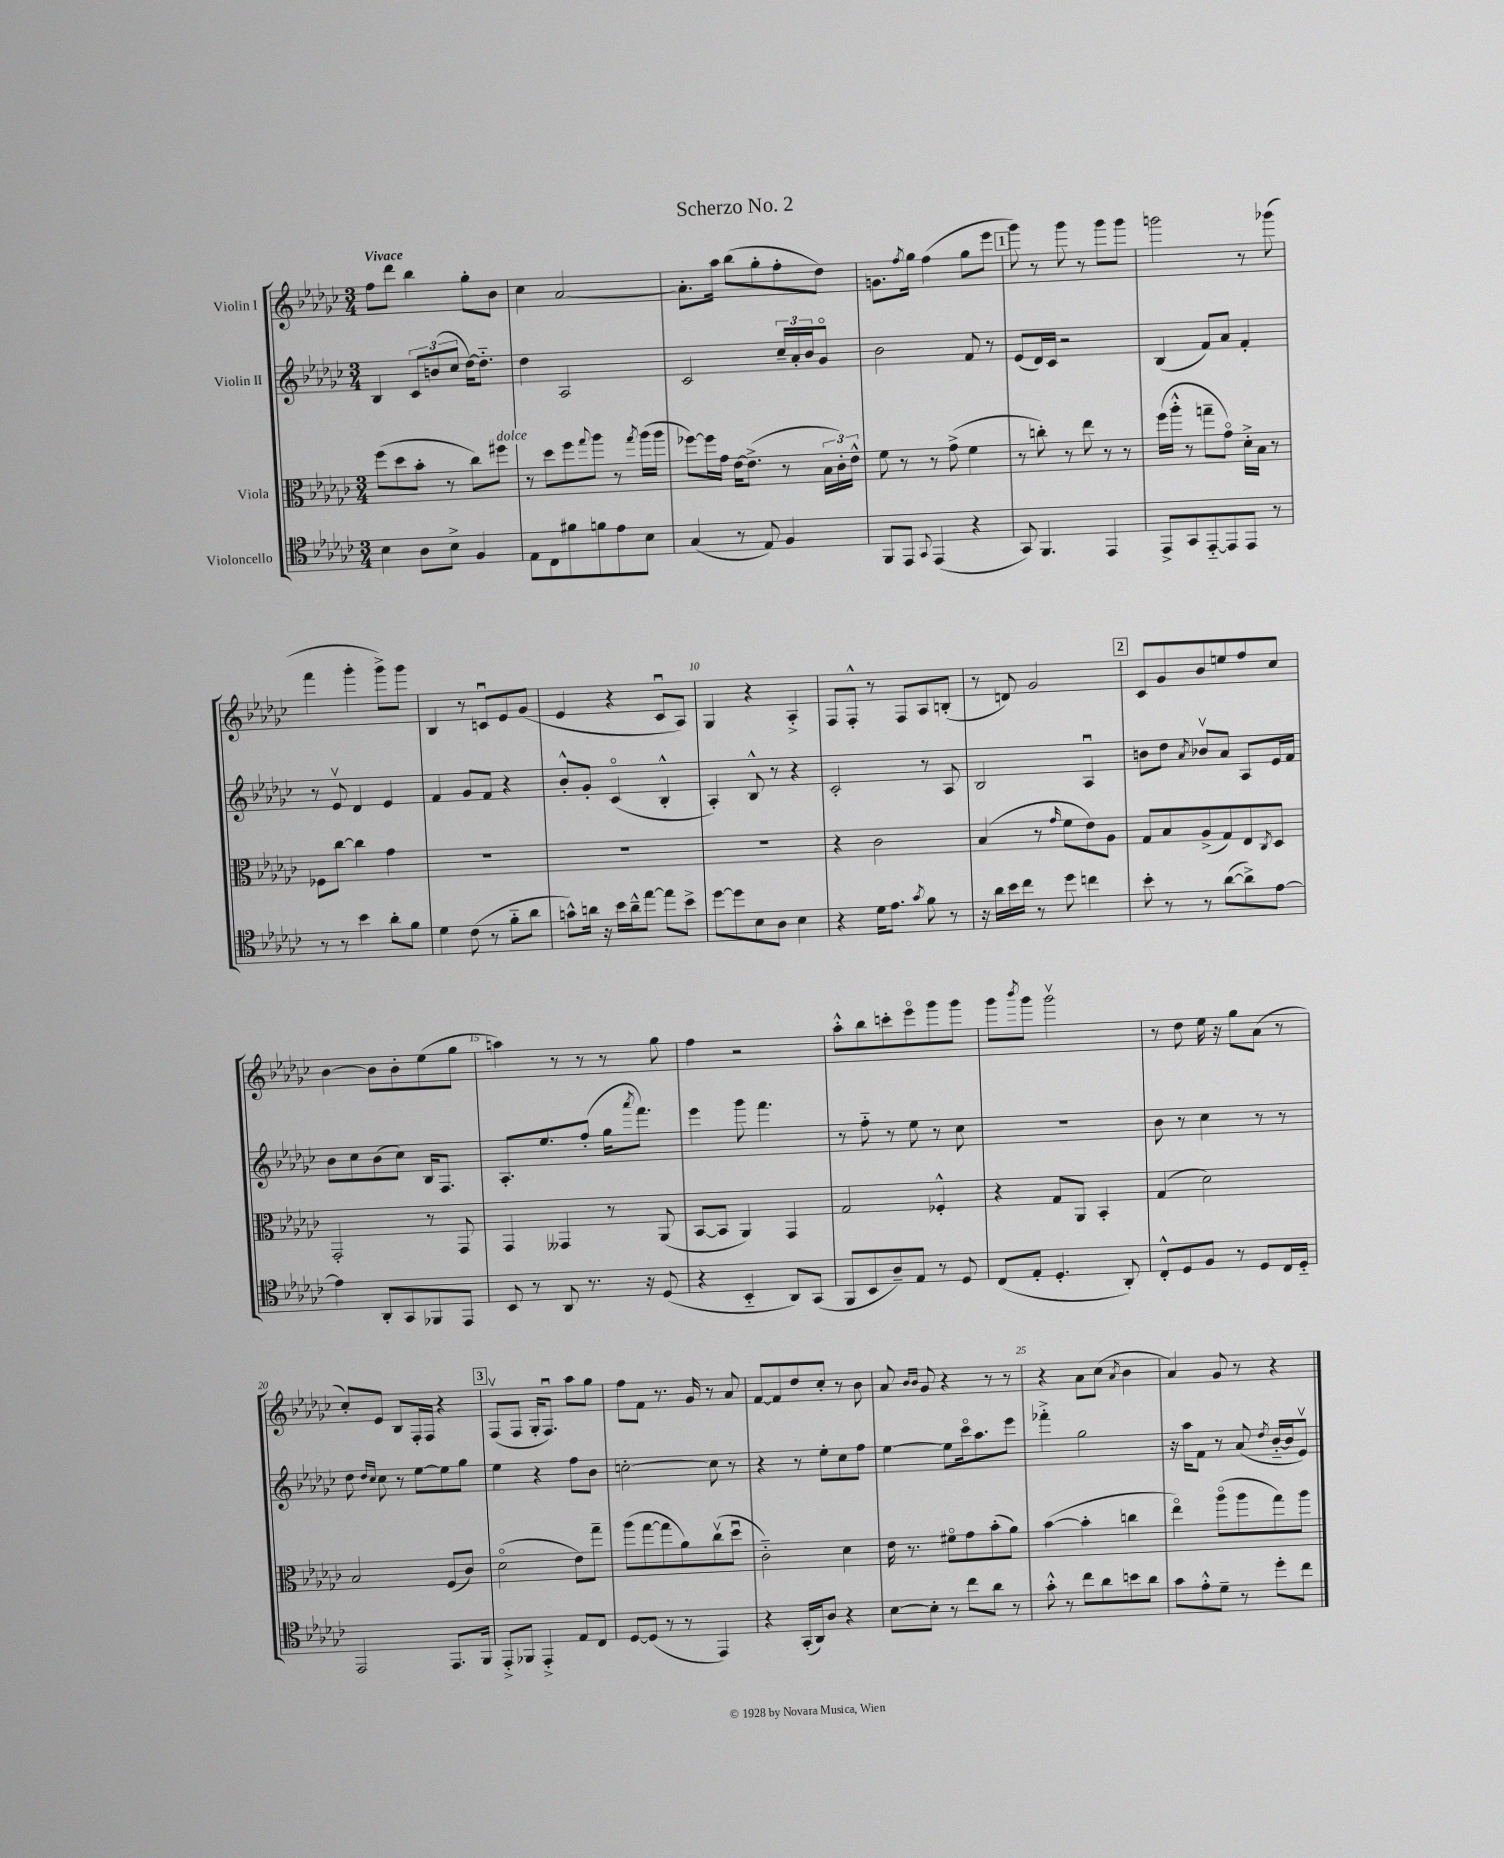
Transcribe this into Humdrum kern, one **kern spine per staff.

**kern	**kern	**kern	**kern
*staff4	*staff3	*staff2	*staff1
*clefC4	*clefC3	*clefG2	*clefG2
*k[b-e-a-d-g-c-]	*k[b-e-a-d-g-c-]	*k[b-e-a-d-g-c-]	*k[b-e-a-d-g-c-]
*M3/4	*M3/4	*M3/4	*M3/4
4B-	(8ff	4B-	8ff
.	8dd-	.	8ddd-
8A-	8b-'	12c-	4bb-
.	.	(12b	.
8B-^	8r	.	.
.	.	12cc-	.
4F	8cc-)	[16dd-)	8gg-'
.	.	8.dd-'~]	.
.	8ff#	.	8b-
=	=	=	=
8E-	8r	4dd-	4cc-
8C-	8dd-	.	.
8f#	8ff	2A-	[2a-
.	8qqgg-	.	.
8f	8aa-	.	.
8e-	8r	.	.
.	8qgg-	.	.
8B-	(16aa-	.	.
.	16aa-	.	.
=	=	=	=
(4G-	[8ff-)	2c-	8.a-']
.	16ff-]	.	.
.	16g-	.	16aa-
8r	[16e-	.	(8bb-
.	(8.e-^]	.	.
8E-)	.	.	8gg-'
4F	8r	24cc-~	8ff'
.	.	24a-'	.
.	.	24b-	.
.	24B-	8g-o	8dd-)
.	24c-')	.	.
.	24e-^^	.	.
=	=	=	=
8FF	8f	2b-	8.g
8EE-	8r	.	.
.	.	.	8qff
.	.	.	16gg-
8qqGG-	.	.	.
(4EE-	8r	.	(4ff
.	(8g-^	.	.
4r	4f	8f	8gg-
.	.	8r	8eee-
=	=	=	=
8GG-)	8r	(8e-	8ggg-)
4.FF	8cc')	16d-)	8r
.	.	16c-	.
.	8r	2r	8ggg-
.	8ee-	.	8r
4EE-	8r	.	8ggg-
.	8r	.	8ggg-
=	=	=	=
8EE-^	(16ff	(4B-	2ggg
.	16aa-'^^	.	.
8GG-	8r	.	.
[8EE-'~	8gg~	8f)	.
8EE-]	8g-o)	8a-	.
8EE-	16d-'^	4f'	8r
.	16B-	.	.
8r	8r	.	(8ggg-
=	=	=	=
8r	8F-	8r	4fff
8r	[8cc-	8e-v	.
4b-	4cc-]	4d-	4ggg-'
8a-'	4g-	4e-	8ggg-^)
8f	.	.	8ggg-
=	=	=	=
4d-	2.r	4f	4B-
(8c-	.	8g-	8r
8r	.	8f	8cu
8f'~	.	4r	8e-
8a-	.	.	(8g-
=	=	=	=
8g^^)	2.r	8b-'^^	4e-
16a	.	8g-'	.
16r	.	.	.
16b-	.	(4c-o	4r
16a~^^	.	.	.
[8ee-	.	.	.
8ee-]	.	4B-'^^	8c-u
8b-^	.	.	8A-)
=	=	=	=
[8dd-	2.r	4A-')	4G-
8dd-]	.	.	.
8B-	.	8B-^^	4r
8A-	.	8r	.
4B-	.	4r	4A-'^
=	=	=	=
4r	4r	2c-'	8F
.	.	.	8F'^^
16d-	2c-	.	8r
8.e-	.	.	.
.	.	.	8F
8qg-	.	.	.
8f	.	8r	8A-
8r	.	8A-	(8B'
=	=	=	=
16r	(4B-	2B-	8r
16a-	.	.	.
16b-	.	.	8d)
16cc-	.	.	.
8r	8r	.	2g-
.	16qqg-	.	.
8dd-	8f	.	.
4cc	8e-)	4A-u	.
.	8A-	.	.
=	=	=	=
8b-'	8G-	8b	8c-
8r	8B-	8dd-	8g-
.	.	8qa-	.
8r	(8A-^	8b-v	8b-
([8a-	8G-)	8a-	8ee
8a-^])	8E-	8A-	8ff
.	8qC-	.	.
[8e-	8D-	16e-	8cc-
.	.	16f	.
=	=	=	=
4e-]	2GG-'	8b-	[4b-
.	.	8cc-	.
8AA-'	.	(8b-	8b-]
8GG-	.	8cc-)	8b-'
8FF-	8r	16B-	(8ee-
.	.	8.F	.
8EE-	8GG-	.	8gg-
=	=	=	=
8BB-	4GG-	8.A-'	4aa)
8r	.	.	.
.	.	8.ee-	.
8AA-	4GG--	.	8r
8.r	.	(8ff'	8r
.	8r	16gg-	8r
.	.	8qaaa-	.
16r	.	8.fff)	.
(8D-	(8AA-	.	8gg-
=	=	=	=
4r	[8BB-	4eee-	4ff
.	8BB-]	.	.
4BB-'~	4AA-)	8ggg-	2r
.	.	4.fff	.
8AA-)	4GG-	.	.
(8GG-	.	.	.
=	=	=	=
8FF	2G-	8r	8aa-'^^
8BB-	.	8ff'~	8bb-
8A-~)	.	8r	8ccc'
8E-	.	8ee-	8eee-o
8r	4F-'^^	8r	8ggg-
8D-	.	8cc-	8ggg-
=	=	=	=
(8C-	4r	2.r	8ggg-
.	.	.	8qbbb-
8E-'	.	.	8ggg-
4.D-'	8G-	.	2ggg-v
.	8AA-	.	.
.	4BB-'	.	.
8AA-')	.	.	.
=	=	=	=
8C-'^^	(4G-	8b-	8r
8D-	.	8r	8dd-
8F	2d-)	4cc-	16ee-
.	.	.	16r
8r	.	.	8gg-
8D-	.	8r	(8a-
16C-	.	8r	8r
16D-'~	.	.	.
=	=	=	=
2EE-	2B-	8dd-	8cc-')
.	.	16qqdd-	.
.	.	16qqcc-	.
.	.	8cc-	8e-
.	.	8r	8B-
.	.	[8ee-	16F'
.	.	.	16F
8.EE-	(8F	8ee-]	4r
.	8c-)	8gg-	.
16FF	.	.	.
=	=	=	=
8EE-'^	(2d-o	4ee-	(8Fv
8FF-	.	.	8F
4EE-'^	.	4r	16G-'
.	.	.	8.Fu)
8E-	8e-)	8ff	8aa-
8C-	8gg-~	8b-	8gg-
=	=	=	=
[8D-	(8aa-	[2cc'	8ff
(8D-]	[8gg-	.	8f
8r	8gg-]	.	8.r
8r	8a-)	.	.
.	.	.	16g-
4EE-)	(8cc-v	8cc]	8r
.	8dd-u	8r	8a-
=	=	=	=
4r	2c-'~)	4r	[8f
.	.	.	8f]
(16GG-'	.	8r	8dd-
16AA-)	.	.	.
8A-	.	8ee-'	8cc-'
4r	4d-	8cc-	8r
.	.	8ff	8b-
=	=	=	=
[8B-	16e-	[4ee-	8a-
.	8.r	.	.
.	.	.	16qqb-
.	.	.	16qqb-
8B-']	.	.	8g-
8r	8f#o	8ee-]	4r
8cc-	8g-	16ccc-o	.
.	.	8.aa-	.
8a-	(8b-'	.	8r
8r	8a-)	8eee-	8r
=	=	=	=
8g-'^^	([4b-	4fff-'^	4r
8r	.	.	.
8cc-	4b-']	2gg-	8a-
8a-	.	.	(8cc-
.	.	.	8qa-
8b	4cc	.	4b-
8a-	.	.	.
=	=	=	=
8g-	4ee-o)	16r	4a-)
.	.	16aa-	.
8e-'^^	.	8f	.
8d-~	(8aa-o	8r	8g-
8r	8aa-	(8a-	8r
.	.	8qdd-	.
8dd-'	8gg-)	[16b-'~	4r
.	.	16b-]	.
8cc-	8aa-	8e-v)	.
==	==	==	==
*-	*-	*-	*-
